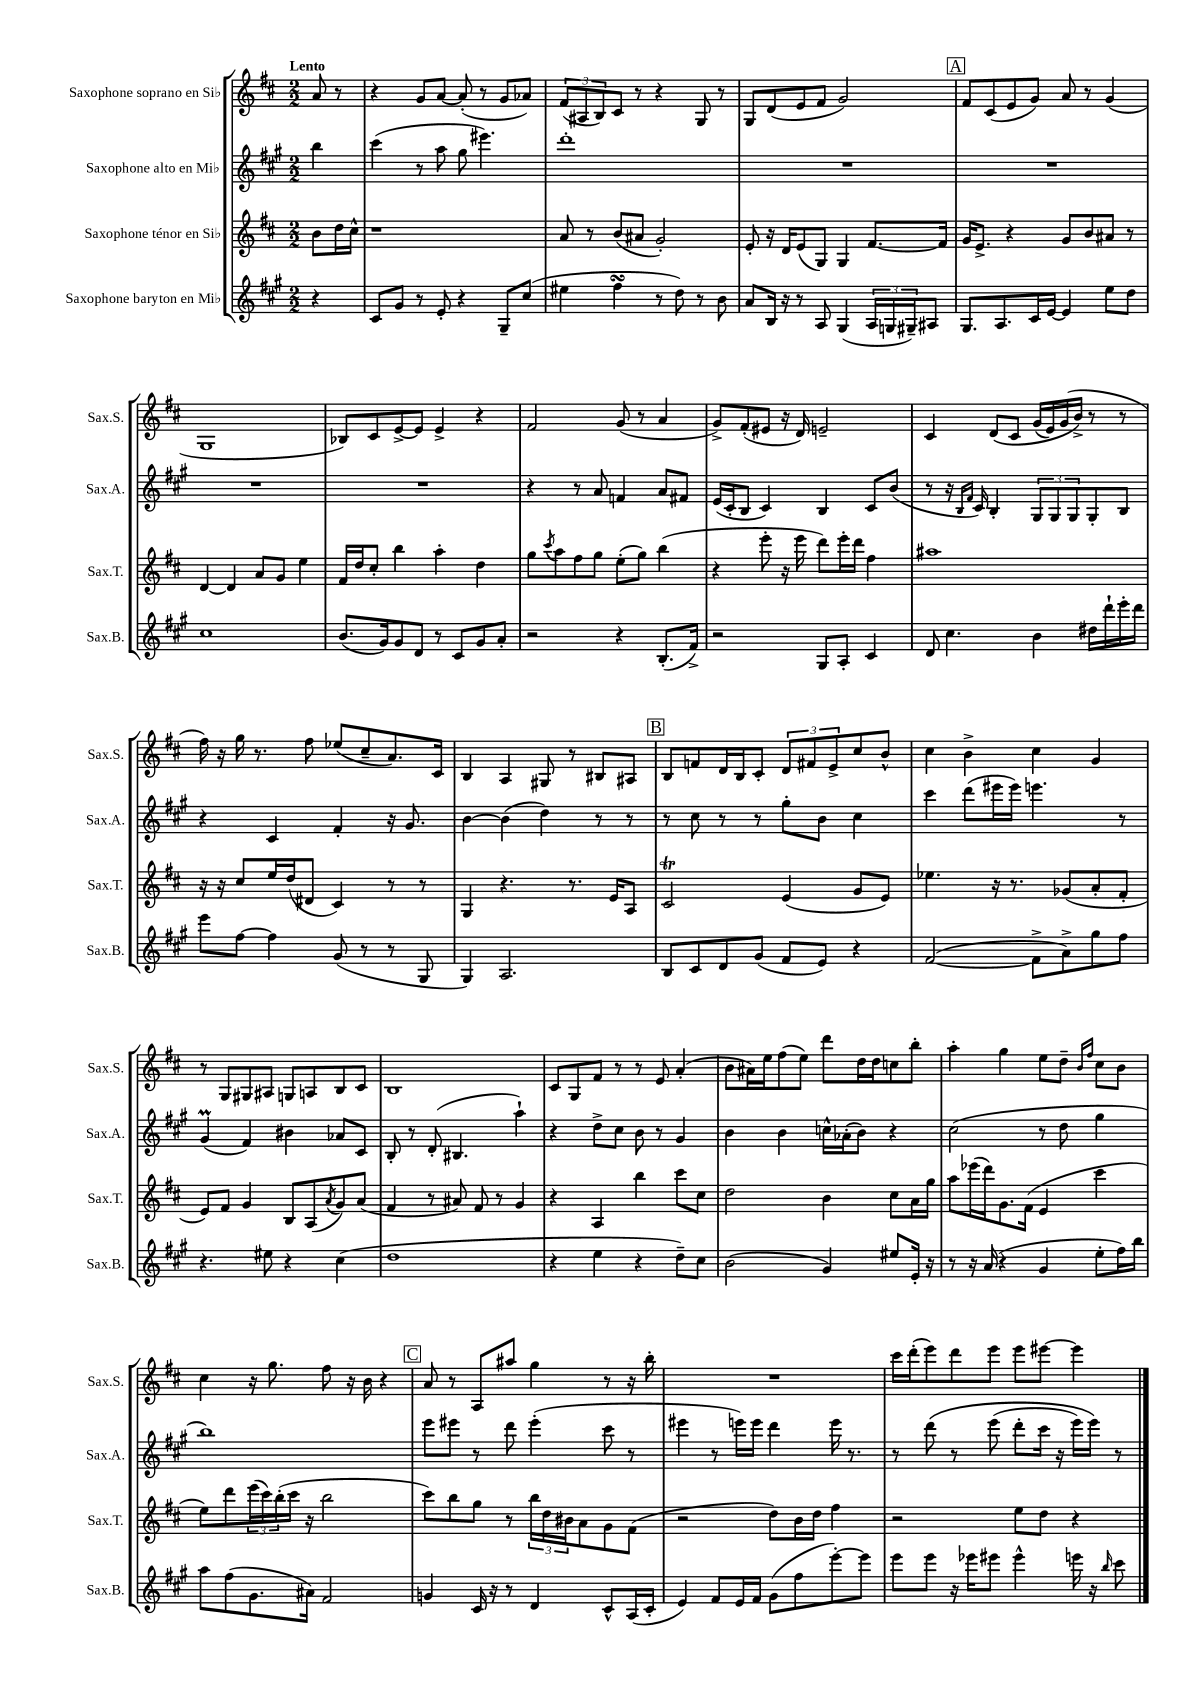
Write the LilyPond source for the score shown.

<<
\new StaffGroup <<
\new Staff = "s0" \with { instrumentName = "Saxophone soprano en Sib" shortInstrumentName = "Sax.S." } {
    \clef treble \key d \major \numericTimeSignature \time 2/2 \partial 4 \tempo "Lento"
    a'8 r8 |
    r4 g'8 a'8~ a'8-.( r8 g'8 aes'8) |
    \tuplet 3/2 { fis'8( ais8 b8) } cis'8 r8 r4 g8 r8 |
    g8 d'8( e'8 fis'8 g'2) |
    \mark \markup { \box "A" } fis'8 cis'8( e'8 g'8) a'8 r8 g'4( |
    g1 |
    bes8) cis'8 e'8~-> e'8 e'4-> r4 |
    fis'2 g'8( r8 a'4 |
    g'8->) fis'8-.( eis'8 r16 d'16) e'2-- |
    cis'4 d'8\( cis'8 g'16( e'16) g'16( b'16->\) r8 r8 |
    fis''16) r16 g''16 r8. fis''8 ees''8( cis''8-- a'8.) cis'16 |
    b4 a4 gis8 r8 bis8 ais8 |
    \mark \markup { \box "B" } b8 f'8 d'16 b16 cis'8-. \tuplet 3/2 { d'8 fis'8 e'8-> } cis''8 b'8-^ |
    cis''4 b'4-> cis''4 g'4 |
    r8 g8 gis8 ais8 g8 a8 b8 cis'8 |
    b1 |
    cis'8 g8 fis'8 r8 r8 e'8 a'4-.( |
    b'8 ais'16) e''16 fis''8( e''8) d'''8 d''16 d''16 c''8 b''8-. |
    a''4-. g''4 e''8 d''8-- \grace { b'16 fis''16 } cis''8 b'8 |
    cis''4 r16 g''8. fis''8 r16 b'16 r4 |
    \mark \markup { \box "C" } a'8 r8 a8 ais''8 g''4 r8 r16 b''16-. |
    R1 |
    cis'''16 d'''16-.( e'''8) d'''8 e'''8 e'''8 eis'''8~ eis'''4 \bar "|." |
}
\new Staff = "s1" \with { instrumentName = "Saxophone alto en Mib" shortInstrumentName = "Sax.A." } {
    \clef treble \key a \major \numericTimeSignature \time 2/2 \partial 4
    b''4 |
    cis'''4( r8 a''8 gis''8 eis'''4.) |
    d'''1-. |
    R1 |
    \mark \markup { \box "A" } R1 |
    R1 |
    R1 |
    r4 r8 a'8 f'4 a'8 fis'8 |
    e'16( cis'16-. b8 cis'4) b4 cis'8 b'8( |
    r8 r16 \grace { b16 fis'16 } cis'16) b4-. \tuplet 3/2 { gis8 gis8 gis8 } gis8-. b8 |
    r4 cis'4 fis'4-. r16 gis'8. |
    b'4~ b'4( d''4) r8 r8 |
    \mark \markup { \box "B" } r8 cis''8 r8 r8 gis''8-. b'8 cis''4 |
    cis'''4 d'''8( eis'''16 eis'''16) e'''4. r8 |
    gis'4\prall( fis'4) bis'4 aes'8 cis'8 |
    b8-. r8 d'8-.( bis4. a''4-!) |
    r4 d''8-> cis''8 b'8 r8 gis'4 |
    b'4 b'4 c''16-^ aes'16-.( b'8) r4 |
    cis''2( r8 d''8 gis''4 |
    b''1) |
    \mark \markup { \box "C" } e'''8 eis'''8 r8 d'''8 eis'''4-.( cis'''8 r8 |
    eis'''4 r8 e'''16) e'''16 d'''4 e'''16 r8. |
    r8 d'''8\( r8 e'''8( d'''8-. cis'''16 r16 e'''16) e'''16\) r8 \bar "|." |
}
\new Staff = "s2" \with { instrumentName = "Saxophone ténor en Sib" shortInstrumentName = "Sax.T." } {
    \clef treble \key d \major \numericTimeSignature \time 2/2 \partial 4
    b'8 d''16 cis''16-^ |
    r1 |
    a'8 r8 b'8( ais'8 g'2-.) |
    e'8-. r16 d'16 e'8( g8) g4 fis'8.~ fis'16 |
    \mark \markup { \box "A" } g'16 e'8.-> r4 g'8 b'8 ais'8 r8 |
    d'4~ d'4 a'8 g'8 e''4 |
    fis'16 d''16 cis''8-. b''4 a''4-. d''4 |
    g''8 \acciaccatura { cis'''8 } a''8 fis''8 g''8 e''8-.( g''8) b''4( |
    r4 e'''8-. r16 e'''16 d'''8) e'''16-. d'''16 fis''4 |
    ais''1 |
    r16 r16 cis''8 e''16 d''16( dis'8 cis'4) r8 r8 |
    g4 r4. r8. e'16 a8 |
    \mark \markup { \box "B" } cis'2\trill e'4( g'8 e'8) |
    ees''4. r16 r8. ges'8( a'8-. fis'8-. |
    e'8) fis'8 g'4 b8 a8( \acciaccatura { a'8 } g'8) a'8( |
    fis'4 r8 ais'8) fis'8 r8 g'4 |
    r4 a4 b''4 cis'''8 cis''8 |
    d''2 b'4 cis''8 a'16 g''16 |
    a''8 ees'''16( d'''16) g'8. fis'16( e'4 cis'''4 |
    e''8) d'''8 \tuplet 3/2 { e'''16( cis'''16) b''16-.( } cis'''16 r16 b''2 |
    \mark \markup { \box "C" } cis'''8) b''8 g''8 r8 \tuplet 3/2 { b''16 d''16 bis'16 } a'8 g'8 fis'8( |
    r2 d''8) b'16 d''16 fis''4 |
    r2 e''8 d''8 r4 \bar "|." |
}
\new Staff = "s3" \with { instrumentName = "Saxophone baryton en Mib" shortInstrumentName = "Sax.B." } {
    \clef treble \key a \major \numericTimeSignature \time 2/2 \partial 4
    r4 |
    cis'8 gis'8 r8 e'8-. r4 gis8-- cis''8( |
    eis''4 fis''4\turn r8 d''8) r8 b'8 |
    a'8 b16 r16 r8 a8 gis4( \tuplet 3/2 { a16 g16 gis16--) } ais8 |
    \mark \markup { \box "A" } gis8. a8. cis'16 e'16~ e'4 e''8 d''8 |
    cis''1 |
    b'8.( gis'16) gis'8 d'8 r8 cis'8 gis'8 a'8-. |
    r2 r4 b8.-.( fis'16->) |
    r2 gis8 a8-. cis'4 |
    d'8 cis''4. b'4 dis''16 d'''16-! e'''16-. d'''16 |
    e'''8 fis''8~ fis''4 gis'8( r8 r8 gis8 |
    gis4) a2. |
    \mark \markup { \box "B" } b8 cis'8 d'8 gis'8( fis'8 e'8) r4 |
    fis'2~( fis'8-> a'8->) gis''8 fis''8 |
    r4. eis''8 r4 cis''4( |
    d''1 |
    r4 e''4 r4 d''8--) cis''8 |
    b'2( gis'4) eis''8 e'16-. r16 |
    r8 r16 a'16( r4 gis'4 e''8-. fis''16) b''16 |
    a''8 fis''8( gis'8. ais'16) fis'2 |
    \mark \markup { \box "C" } g'4 cis'16 r16 r8 d'4 cis'8-^ a16( cis'16-. |
    e'4) fis'8 e'16 fis'16 gis'8( fis''8 e'''8~-.) e'''8 |
    e'''8 e'''8 r16 ees'''16 eis'''8 eis'''4-^ e'''16 r16 \grace { b''16 } cis'''8 \bar "|." |
}
>>
>>
\layout { \context { \Score \remove "Bar_number_engraver" } }
